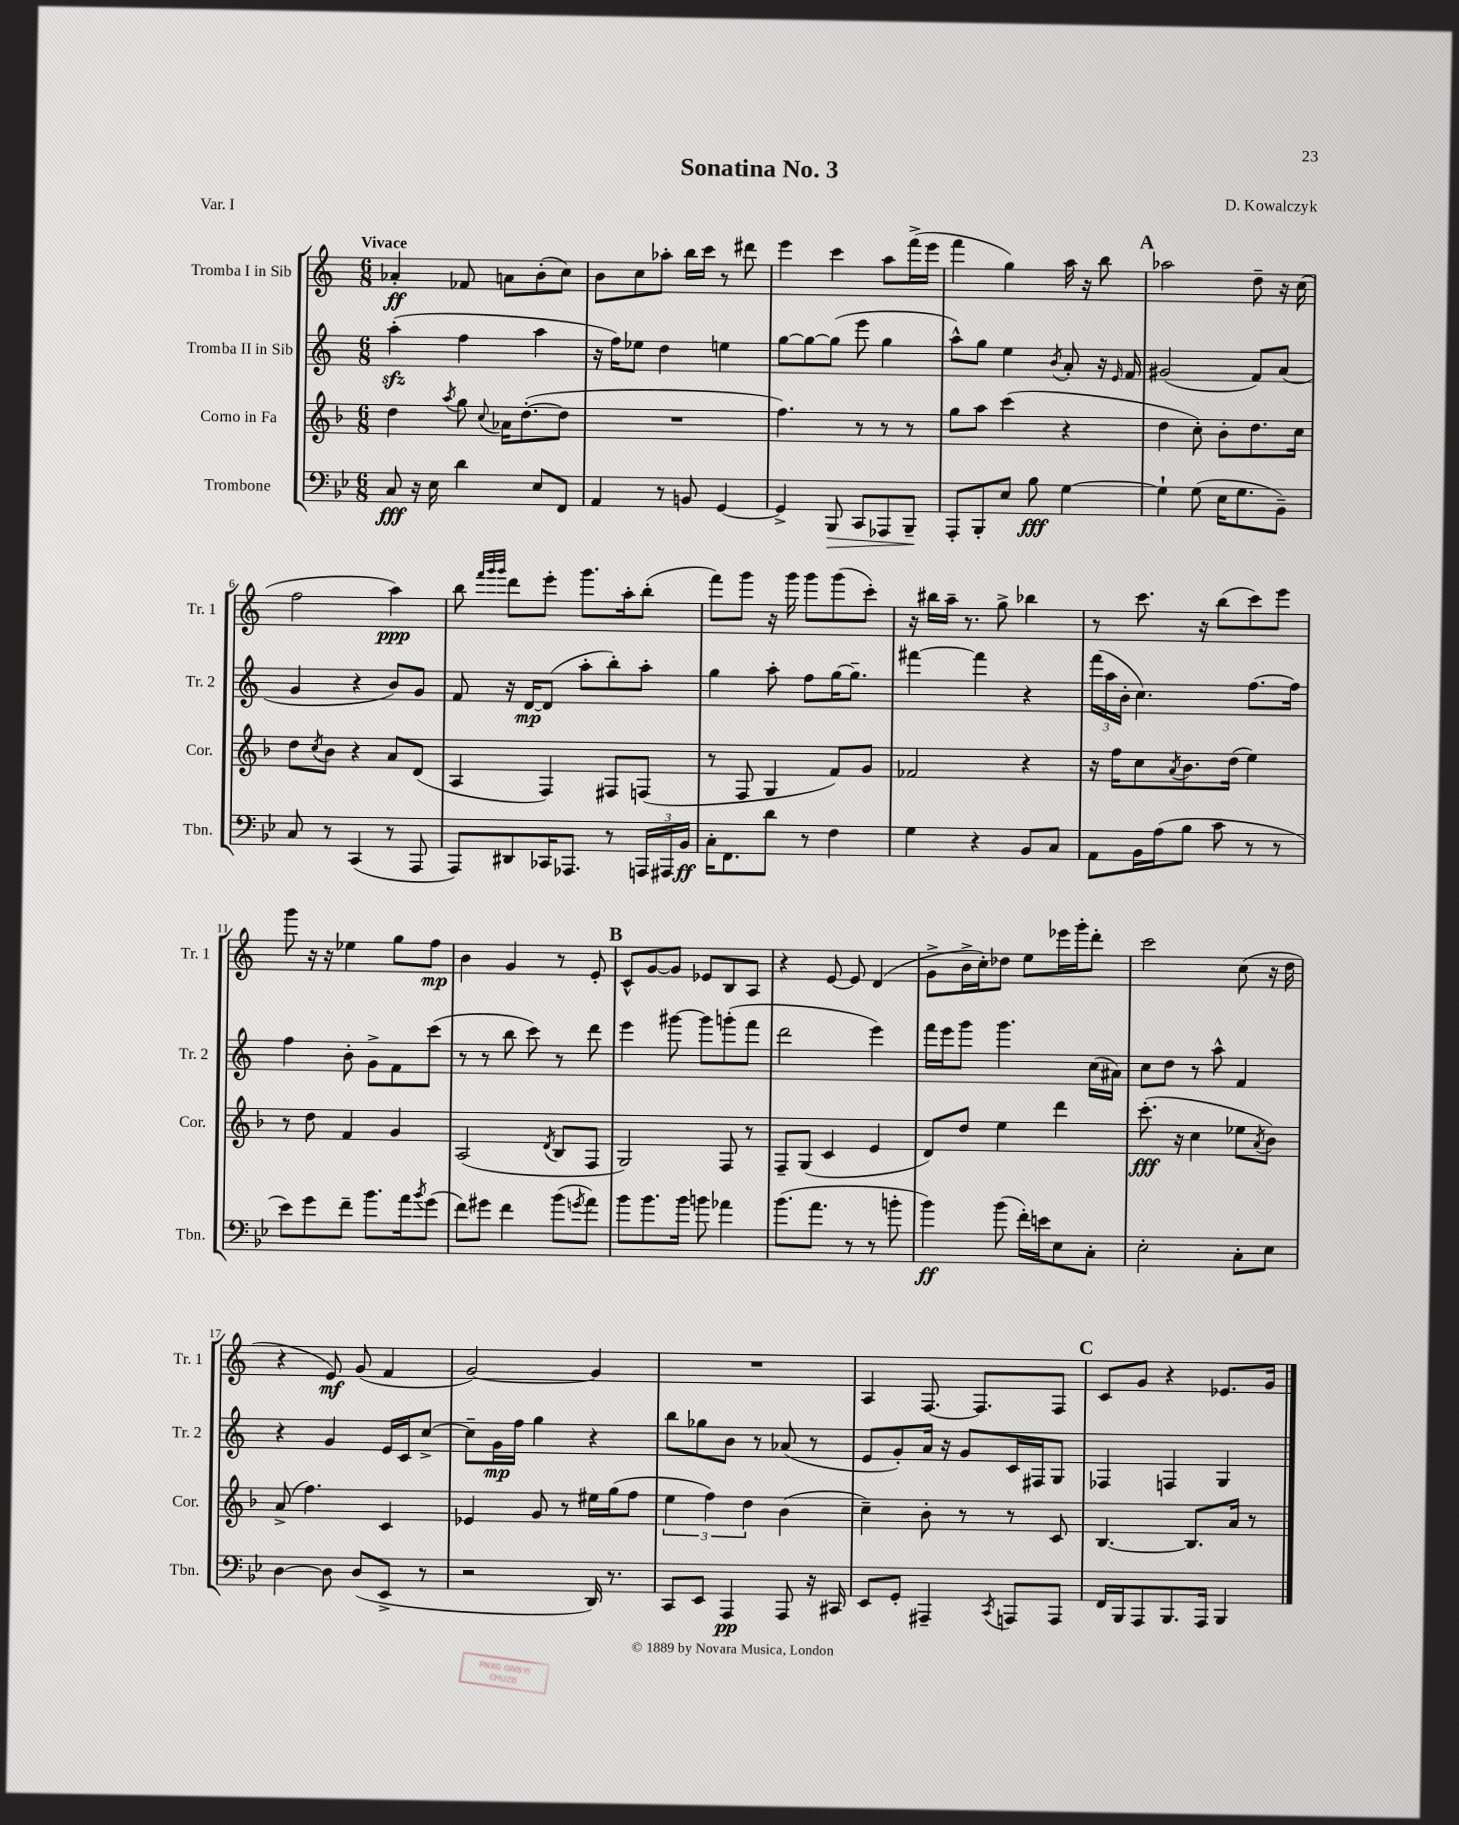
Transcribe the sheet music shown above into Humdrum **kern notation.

**kern	**kern	**kern	**kern
*staff4	*staff3	*staff2	*staff1
*clefF4	*clefG2	*clefG2	*clefG2
*k[b-e-]	*k[b-]	*k[]	*k[]
*M6/8	*M6/8	*M6/8	*M6/8
8C/	4dd\	(4aa'\	4a-'/
16r	.	.	.
16E-\	.	.	.
.	8qaa/	.	.
4d\	8gg\	4ff\	8f-/
.	8qqcc/	.	.
.	16a-\LK	.	8a\L
.	([8.dd'\	.	.
8E-/L	.	4aa\	(8b'\
8FF/J	8dd\]J	.	8cc\J)
=	=	=	=
4AA/	2.r	16r	8b\L
.	.	16ff\LK)	.
.	.	8ee-\J	8cc\
8r	.	4dd\	8aa-'\J
8BB/	.	.	16bb\LL
.	.	.	16ccc\JJ
[4GG/	.	4ee\	8r
.	.	.	8ddd#\
=	=	=	=
4GG^/]	4.ff\)	[8gg\L	4eee\
.	.	8gg\_	.
8BBB-/	.	(8gg\]J	4ccc\
8CC/L	8r	8eee\	.
8AAA-/	8r	4gg\	8aa\L
8BBB-~/J	8r	.	(16fff^\L
.	.	.	16eee\JJ
=	=	=	=
8AAA'/L	8gg\L	8aa^^\L)	4fff\
8BBB-'/	8aa\J	8gg\J	.
8E-/J	(4ccc\	4ee\	4gg\)
8B-\	.	.	.
.	.	8qb/	.
[4G\	4r	8a'/	16aa\
.	.	.	16r
.	.	16r	8bb\
.	.	16qqe/	.
.	.	16f/	.
=	=	=	=
4G`\]	4dd\	(2g#/	2aa-\
(8G\	8cc'\)	.	.
16E-\LK	8b-'\L	.	.
8.G\	.	.	.
.	8.dd\	8f/L)	8dd~\
8BB-~\J)	.	(8a/J	16r
.	16cc\Jk	.	(16cc\
=	=	=	=
8C/	8dd\L	4g/	2ff\
.	8qcc/	.	.
8r	8b-\J	.	.
(4CC/	4r	4r	.
8r	8a/L	8b/L)	4aa\)
8AAA/	(8d/J	8g/J	.
=	=	=	=
8AAA/L)	4A/	8f/	8bb\
.	.	.	32qqfff/LLL
.	.	.	32qqggg/
.	.	.	32qqggg/JJJ
8DD#/	.	16r	8ddd\L
.	.	[16d/LK	.
16CC-/K	4F/)	(8d/]J	8eee'\J
8.AAA-/J	.	.	.
.	.	8aa'\L	8.ggg\L
8r	8F#/L	8bb'\)	.
.	.	.	16aa'\k
24AAA/LL	(8F/J	8aa'\J	(8bb'\J
24AAA#/	.	.	.
24BB-/JJ	.	.	.
=	=	=	=
16C'\LK	8r	4gg\	8fff\L)
8.FF\	.	.	.
.	8F/	.	8ggg\J
8d\J	4G/	8aa'\	16r
.	.	.	16ggg\
8r	.	8ff\L	8ggg\L
4F\	8f/L)	[16gg\K	(8ggg\
.	.	8.gg~\]J	.
.	8g/J	.	8ccc'\J)
=	=	=	=
4G\	2f-/	[4fff#\	16r
.	.	.	16bb#\LL
.	.	.	16aa~\JJ
.	.	.	8.r
4r	.	4fff#\]	.
.	.	.	8gg^\
8BB-/L	4r	4r	4bb-\
8C/J	.	.	.
=	=	=	=
8AA\L	16r	(24fff\LL	8r
.	.	24aa\	.
.	16ff\LK	.	.
.	.	24b'\JJ	.
16BB-\L	8cc\	4.cc\)	8.ccc\
(16A\J	.	.	.
.	8qa/	.	.
8B-\J	8.b-\	.	.
.	.	.	16r
8c\	.	.	(8bb\L
.	(16dd\Jk	.	.
8r	4ee\)	[8.ff\L	8ccc\)
8r	.	.	8eee\J
.	.	16ff\]Jk	.
=	=	=	=
8e-\L)	8r	4ff\	8ggg\
8g\	8dd\	.	16r
.	.	.	16r
8f~\J	4f/	8b'\	4ee-\
8.b-\L	.	8g^\L	.
.	4g/	8f\	8gg\L
16a\k	.	.	.
8qb-/	.	.	.
(8g\J	.	(8ccc\J	8ff\J
=	=	=	=
8f\L)	(2A/	8r	4b\
8g#\J	.	8r	.
4f\	.	8bb\	4g/
.	.	8ccc\)	.
.	8qd/	.	.
(8b-\L	8B-/L	8r	8r
8qg/	.	.	.
8a\J)	8F/J	8ddd\	8e'/
=	=	=	=
8b-\L	2G/)	4eee\	8c^^/L
8.b-\	.	.	[8g/
.	.	[8ggg#\	8g/]J
16b-\Jk	.	.	.
8b\	.	8ggg#\]L	8e-/L
4a-\	8F/	(8ggg'\	8B/
.	8r	8fff\J	8A/J
=	=	=	=
(8.b-\L	8F~/L	2ddd\	4r
.	(8G/J	.	.
8.a\J	.	.	.
.	4c/	.	[8e/
8r	.	.	8e/]
8r	4e/	4eee\)	(4d/
8b'\	.	.	.
=	=	=	=
4b-\)	8d/L)	16fff\LL	8g^\L
.	.	16eee\J	.
.	8dd/J	8ggg\J	16b^\L
.	.	.	16cc'\J)
(8b-\	4ee\	4.ggg\	8dd-\J
16f'\LL)	.	.	8ee\L
16e\J	.	.	.
8E-\	4ddd\	.	16eee-\L
.	.	.	16ggg'\J
8C'\J	.	(16cc\LL	8ddd'\J
.	.	16a#\JJ)	.
=	=	=	=
2E-'\	(8.ccc'\	8cc\L	2ccc\
.	.	8dd\J	.
.	16r	.	.
.	4cc\	8r	.
.	.	8aa^^\	.
8C'\L	8ee-\L	4f/	(8cc\
.	8qa/	.	.
8E-\J	8b-\J)	.	16r
.	.	.	16dd\
=	=	=	=
[4D\	(8a^/	4r	4r
.	4.ff\)	.	.
8D\]	.	4g/	8e/)
(8D/L	.	.	(8g/
8EE-^/J	4c/	16e/LL	4f/
.	.	16c/J	.
8r	.	[8cc^/J	.
=	=	=	=
2r	4e-/	8cc~\]L	[2g/)
.	.	16g\L	.
.	.	16ff\JJ	.
.	8g/	4gg\	.
.	8r	.	.
16DD/)	16ee#\LL	4r	4g/]
8.r	(16gg\J	.	.
.	8ff\J	.	.
=	=	=	=
8CC/L	6ee\	8bb\L	2.r
8EE-/J	.	8gg-\	.
.	6ff\)	.	.
4AAA/	.	8b\J	.
.	6dd\	.	.
.	.	8r	.
8AAA/	(4b-\	(8a-/	.
16r	.	8r	.
16CC#/	.	.	.
=	=	=	=
8EE-/L	4cc~\)	8e/L	4A/
8GG'/J	.	8g'/)	.
4AAA#~/	8b-'\	16a/Jk	[8.F/
.	.	16r	.
.	8r	8g/L	.
.	.	.	8.F/]L
8qCC/	.	.	.
8AAA/L	8r	16c/L	.
.	.	16F#/J	.
8AAA/J	8c/	8G/J	8F/J
=	=	=	=
16FF/LL	[4.B-/	4F-/	8c/L
16BBB-/J	.	.	.
8AAA/	.	.	8g/J
8.BBB-/	.	4F/	4r
.	8.B-/]L	.	.
16AAA/Jk	.	.	.
4BBB-/	.	4G/	8.e-/L
.	16a/Jk	.	.
.	8r	.	.
.	.	.	16g/Jk
==	==	==	==
*-	*-	*-	*-
